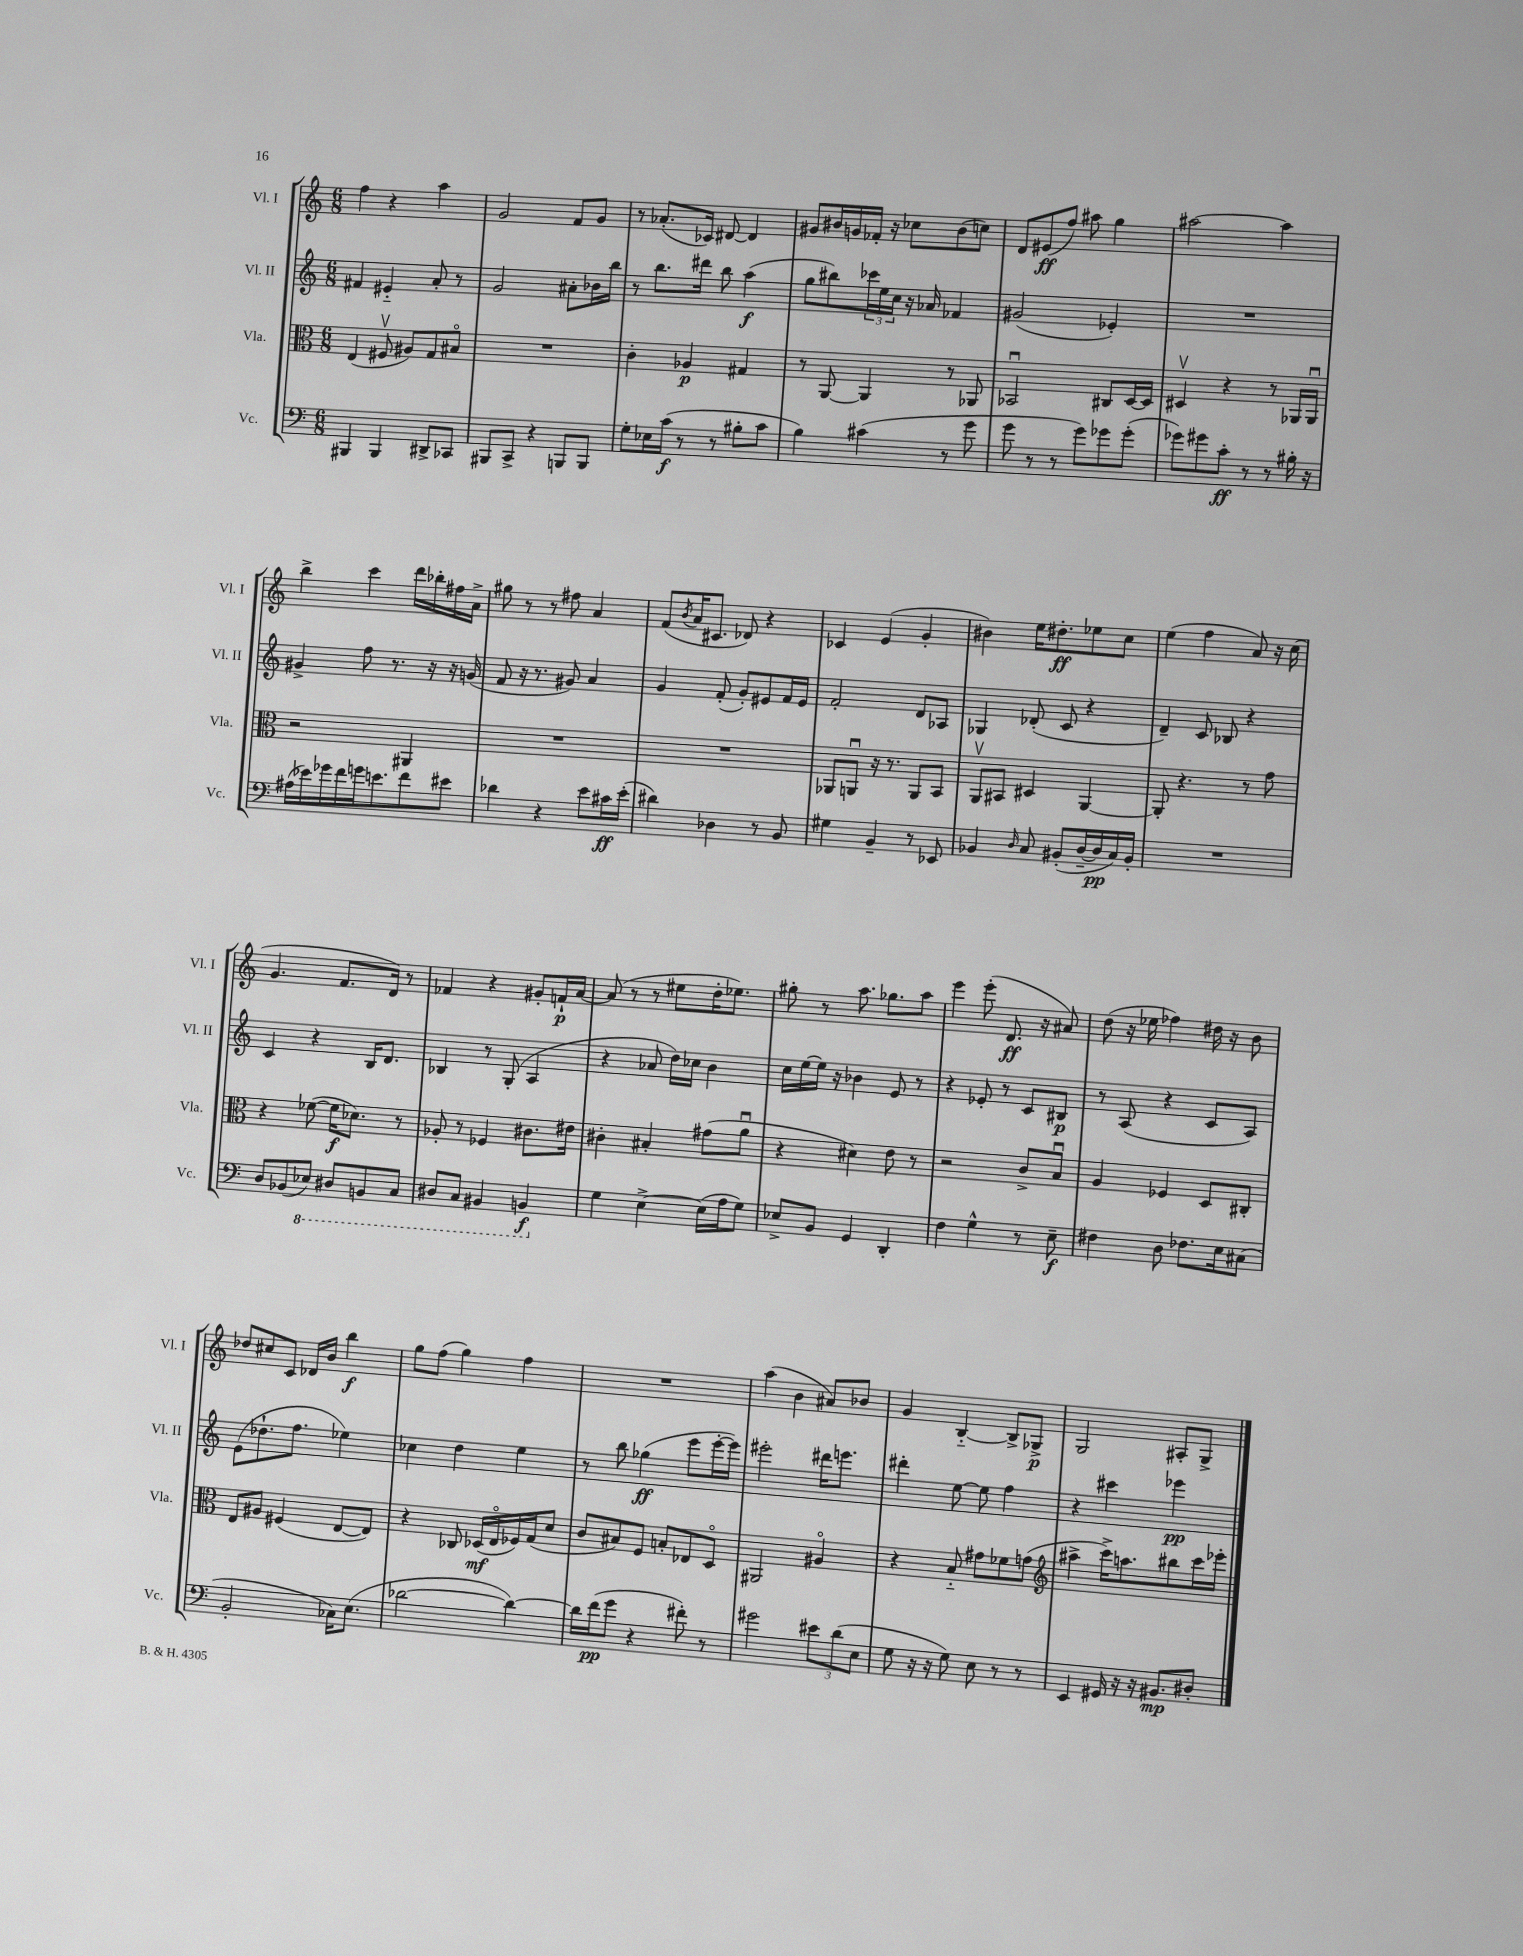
<<
\new StaffGroup <<
\new Staff = "s0" \with { instrumentName = "Vl. I" shortInstrumentName = "Vl. I" } {
    \clef treble \key c \major \numericTimeSignature \time 6/8
    f''4 r4 a''4 |
    g'2 f'8 g'8 |
    r8 aes'8.-.( ces'16) dis'8~ dis'4 |
    gis'8 bis'16 g'16 fes'16-. r16 ces''8 bis'8( c''8) |
    d'8 eis'8\ff( f''8) ais''8 g''4 |
    ais''2~ ais''4 |
    b''4-> c'''4 d'''16 bes''16-. fis''16 a'16-> |
    gis''8 r8 r8 fis''8 a'4 |
    f'8( \acciaccatura { b'8 } a'16 cis'8. des'8) r4 |
    ces'4 e'4( g'4-. |
    bis'4) e''16 dis''8.-.\ff ees''8 c''8 |
    e''4( f''4 a'8) r16 c''16( |
    g'4. f'8. d'16) r8 |
    fes'4 r4 gis'8-. f'16-!\p a'16~ |
    a'8( r8 r8 eis''8 d''16-. ees''8.) |
    gis''8-. r8 a''8. ges''8. a''8 |
    e'''4 e'''8-.( d'8.\ff r16 ais'8) |
    d''8( r16 ees''16 fes''4) dis''16 r16 b'8 |
    des''8 cis''8 c'8 des'16 b'16 b''4\f |
    g''8 f''8( g''4) f''4 |
    R2. |
    a''4( b'4 ais'8) bes'8 |
    g'4 b4~-_ b8-> ges8->\p |
    g2 ais8-. g8-> \bar "|." |
}
\new Staff = "s1" \with { instrumentName = "Vl. II" shortInstrumentName = "Vl. II" } {
    \clef treble \key c \major \numericTimeSignature \time 6/8
    fis'4 eis'4-_ a'8-. r8 |
    g'2 ais'8-. bes'16 b''16 |
    r8 b''8. dis'''16 b''8 a''4\f( |
    g''8 bis''8) \tuplet 3/2 { ces'''16 e''16 c''16 } r16 aes'16 fes'4 |
    gis'2( ees'4-.) |
    R2. |
    gis'4-> f''8 r8. r16 r16 g'16( |
    f'8 r16 r8. gis'8) a'4 |
    g'4 f'8-.( g'8-.) eis'8 f'16 eis'16 |
    f'2-. d'8 aes8 |
    ges4 des'8-.( c'8 r4 |
    d'4--) c'8 bes8 r4 |
    c'4 r4 b16 d'8. |
    bes4 r8 g8-.( a4 |
    r4 aes'8 d''16) ces''16 b'4 |
    c''16 e''16~ e''16 r16 bes'4 e'8 r8 |
    r4 ees'8-. r8 c'8 bis8\p |
    r8 a8( r4 c'8 a8) |
    e'8( des''8.-! f''8. ees''4) |
    ces''4 d''4 e''4 |
    r8 b''8 ges''4\ff( e'''8 e'''16~-. e'''16) |
    eis'''2-. dis'''16 e'''8. |
    dis'''4-. e''8~ e''8 f''4 |
    r4 cis'''4 ees'''4\pp \bar "|." |
}
\new Staff = "s2" \with { instrumentName = "Vla." shortInstrumentName = "Vla." } {
    \clef alto \key c \major \numericTimeSignature \time 6/8
    e4( fis8\upbow ais8) g8 bis8\flageolet |
    R2. |
    c'4-. aes4\p gis4 |
    r8 a,8~ a,4 r8 aes,8 |
    bes,2\downbow cis8 d16~ d16 |
    dis4\upbow r4 r8 aes,16 aes,16\downbow |
    r2 ais,4 |
    R2. |
    R2. |
    aes,8 a,8\downbow r16 r8. a,8 b,8 |
    a,8\upbow bis,8 dis4 a,4~ |
    a,8-. r4. r8 g'8 |
    r4 fes'8~( fes'16\f des'8.) r8 |
    aes8-. r8 fes4 cis'8. eis'16 |
    cis'4-. bis4-. gis'8( a'8\downbow |
    r4 dis'4) e'8 r8 |
    r2 c'8-> b8\downbow |
    a4 fes4 d8 cis8-. |
    e8 ais8 fis4( e8~ e8) |
    r4 ces8 des16\mf( e16\flageolet fes16) g16( d'8 |
    c'8 bis8) f8 b8-. ees8 d8\flageolet |
    ais,2 ais4\flageolet |
    r4 b8-_ gis'8 fes'8 g'8( |
    \clef treble ais''4-> c'''16->) a''8. bis''8 c'''16 ees'''16-. \bar "|." |
}
\new Staff = "s3" \with { instrumentName = "Vc." shortInstrumentName = "Vc." } {
    \clef bass \key c \major \numericTimeSignature \time 6/8
    bis,,4 bis,,4 dis,8-> ces,8 |
    bis,,8 c,8-> r4 b,,8 b,,8 |
    g8-. ees16 c'16\f( r8 r8 bis8-. c'8 |
    b4) cis'4( r8 g'8 |
    g'8 r8 r8 g'8) ges'8 ges'8-.( |
    ges'8) gis'8 c'8-.\ff r8 r8 bis16-. r16 |
    ais16( ees'16) ges'16 f'16 g'16 e'8. f'8 eis'8 |
    des'4 r4 e'8 cis'16\ff e'16-.( |
    dis'4) des4 r8 b,8 |
    gis4 b,4-- r8 ees,8 |
    bes,4 \grace { d16 } c8 bis,8-.( d16~-- d16\pp c16) bis,16-. |
    R2. |
    d8 bes,8( \ottava #-1 ees,8) dis,8 b,,!8 c,8 |
    dis,8 c,8 bis,,4 b,,4\f \ottava #0 |
    g4 e4~-> e16( a16 g8) |
    ees8-> b,8 g,4 d,4-. |
    f4 g4-^ r8 e8--\f |
    fis4 d8 fes8. e16 cis8( |
    b,2-. ces16) e8.( |
    des'2~ des'4~) |
    des'16 f'16\pp( g'8 r4 fis'8-.) r8 |
    gis'2 \tuplet 3/2 { eis'8 d'8( e8 } |
    g8 r16 r16 g8) e8 r8 r8 |
    e,4 gis,16 r16 r16 bis,8.\mp dis8-. \bar "|." |
}
>>
>>
\layout { \context { \Score \remove "Bar_number_engraver" } }
